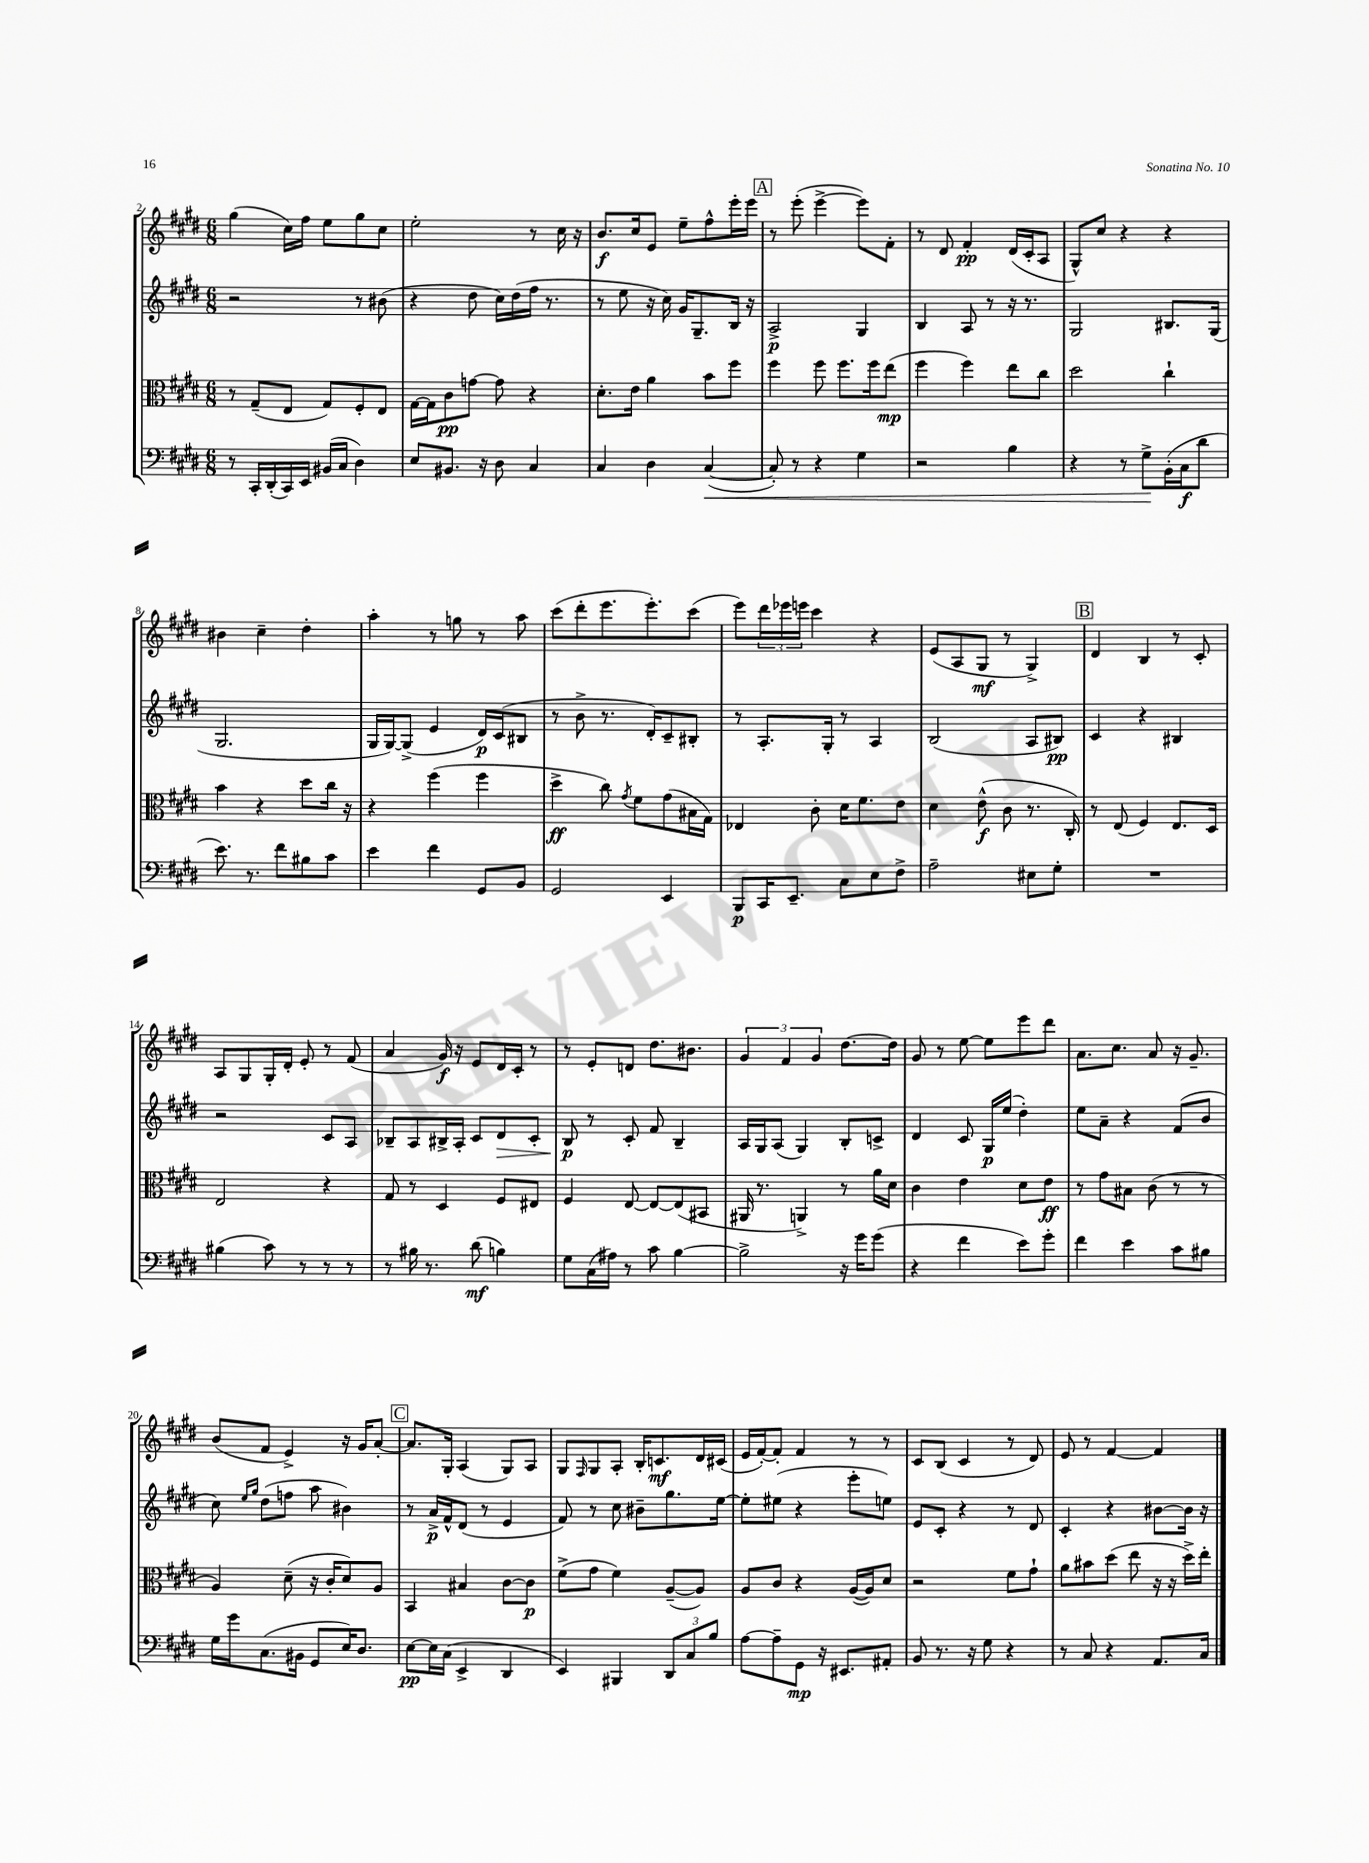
<<
\new StaffGroup <<
\new Staff = "s0" {
    \clef treble \key e \major \numericTimeSignature \time 6/8
    gis''4( cis''16) fis''16 e''8 gis''8 cis''8 |
    e''2-. r8 cis''16 r16 |
    b'8.\f cis''16 e'8 e''8-- fis''8-^ e'''16-. e'''16 |
    \mark \markup { \box "A" } r8 e'''8-.( e'''4~-> e'''8) fis'8-. |
    r8 dis'8 fis'4-.\pp dis'16( cis'16-. a8 |
    gis8-^) cis''8 r4 r4 |
    bis'4 cis''4-- dis''4-. |
    a''4-. r8 g''8 r8 a''8 |
    cis'''8( dis'''8-. e'''8. e'''8.-.) cis'''8( |
    e'''8) \tuplet 3/2 { dis'''16 ees'''16 e'''16 } cis'''4 r4 |
    e'8( a8 gis8\mf r8 gis4->) |
    \mark \markup { \box "B" } dis'4 b4 r8 cis'8-. |
    a8 gis8 gis16-. dis'16-. e'8-. r8 fis'8( |
    a'4 gis'16\f) r16 e'8 dis'16 cis'16-. r8 |
    r8 e'8-. d'8 dis''8. bis'8. |
    \tuplet 3/2 { gis'4 fis'4 gis'4 } dis''8.~ dis''16 |
    gis'8 r8 e''8~ e''8 e'''8 dis'''8 |
    a'8. cis''8. a'8 r16 gis'8.-- |
    b'8( fis'8 e'4->) r16 gis'16 a'8~-. |
    \mark \markup { \box "C" } a'8. gis16-. a4( gis8) a8 |
    gis8 \grace { fis16 } gis8 a8-. b16-. c'8.\mf dis'16 cis'16( |
    e'16 fis'16~-.) fis'8-. fis'4 r8 r8 |
    cis'8 b8( cis'4 r8 dis'8) |
    e'8 r8 fis'4~ fis'4 \bar "|." |
}
\new Staff = "s1" {
    \clef treble \key e \major \numericTimeSignature \time 6/8
    r2 r8 bis'8( |
    r4 dis''8 cis''16) dis''16( fis''16 r8. |
    r8 e''8 r16 cis''16) gis'16 gis8.-- b16 r16 |
    \mark \markup { \box "A" } a2->\p gis4 |
    b4 a8 r8 r16 r8. |
    gis2 bis8. gis16( |
    gis2. |
    gis16 gis16~) gis8->( e'4 dis'16\p) cis'16( bis8 |
    r8 b'8-> r8. dis'16-.) cis'8-- bis8-. |
    r8 a8.-. gis16-. r8 a4 |
    b2( a8 bis8\pp) |
    \mark \markup { \box "B" } cis'4 r4 bis4 |
    r2 cis'8 a8 |
    bes8-- a8 bis16-> a16-. cis'8 dis'8\> cis'8-. |
    b8\p\! r8 cis'8-. fis'8 b4-- |
    a16 gis16 a8( gis4) b8-. c'8-> |
    dis'4 cis'8 gis16\p e''16( dis''4-.) |
    e''8 a'8-- r4 fis'8( b'8 |
    cis''8) \grace { e''16 gis''16 } dis''8( f''8 a''8 bis'4) |
    \mark \markup { \box "C" } r8 a'16->\p fis'16-^ dis'8( r8 e'4 |
    fis'8) r8 cis''8 bis'8-- gis''8. e''16~ |
    e''8-. eis''8( r4 e'''8-. e''8) |
    e'8 cis'8-. r4 r8 dis'8 |
    cis'4-. r4 bis'8~ bis'16 r16 \bar "|." |
}
\new Staff = "s2" {
    \clef alto \key e \major \numericTimeSignature \time 6/8
    r8 gis8--( e8 gis8) fis8-. e8 |
    gis16~ gis16 cis'8\pp g'8~ g'8 r4 |
    dis'8.-. e'16 a'4 b'8 fis''8 |
    \mark \markup { \box "A" } fis''4 fis''8 fis''8. fis''16 e''8\mp( |
    fis''4 fis''4) e''8 cis''8 |
    dis''2 cis''4-! |
    b'4 r4 dis''8 cis''16 r16 |
    r4 fis''4( fis''4 |
    dis''4->\ff cis''8) \acciaccatura { gis'8 } fis'8 gis'8( bis16 gis16) |
    ees4 cis'8-. dis'16 fis'8. e'8 |
    dis'4 e'8-^\f( cis'8 r8. cis16-.) |
    \mark \markup { \box "B" } r8 e8( fis4) e8. dis16 |
    e2 r4 |
    gis8 r8 dis4 fis8 eis8 |
    fis4 e8~ e8~ e8( bis,8 |
    ais,16 r8. a,4->) r8 a'16 dis'16 |
    cis'4 e'4 dis'8 e'8\ff |
    r8 gis'8 bis8 cis'8( r8 r8 |
    a4) dis'8--( r16 cis'16-. dis'8) a8 |
    \mark \markup { \box "C" } b,4 bis4 cis'8~ cis'8\p |
    fis'8->( gis'8 fis'4) a8~--( a8) |
    a8 cis'8 r4 a16~( a16) dis'8 |
    r2 fis'8 gis'8-! |
    a'8 bis'8 dis''8( e''8 r16 r16 dis''16->) e''16-. \bar "|." |
}
\new Staff = "s3" {
    \clef bass \key e \major \numericTimeSignature \time 6/8
    r8 cis,16-. dis,16-.( cis,16) e,16 bis,16( cis16 dis4) |
    e8 bis,8. r16 dis8 cis4 |
    cis4 dis4 cis4~\<( |
    \mark \markup { \box "A" } cis8-.) r8 r4 gis4 |
    r2 b4 |
    r4 r8 gis8->\! b,16-.( cis16\f dis'8 |
    e'8.) r8. fis'8 bis8 cis'8 |
    e'4 fis'4 gis,8 b,8 |
    gis,2 e,4 |
    b,,8\p cis,16 e,8.-- cis8 e8 fis8-> |
    a2-- eis8 gis8-. |
    \mark \markup { \box "B" } R2. |
    bis4( cis'8) r8 r8 r8 |
    r8 bis16 r8. dis'8\mf( b4) |
    gis8 cis16( ais16) r8 cis'8 b4~ |
    b2-> r16 gis'16 gis'8( |
    r4 fis'4 e'8) gis'8-. |
    fis'4 e'4 cis'8 bis8 |
    gis16 gis'16 cis8.( bis,16 gis,8 e16) dis8. |
    \mark \markup { \box "C" } e8~\pp e16 cis16( e,4-> dis,4 |
    e,4) bis,,4 \tuplet 3/2 { dis,8 cis8 b8 } |
    a8~ a8-- gis,8\mp r16 eis,8. ais,8-. |
    b,8 r8. r16 gis8 r4 |
    r8 cis8 r4 a,8. cis16 \bar "|." |
}
>>
>>
\layout { \context { \Score currentBarNumber = #2 } }
